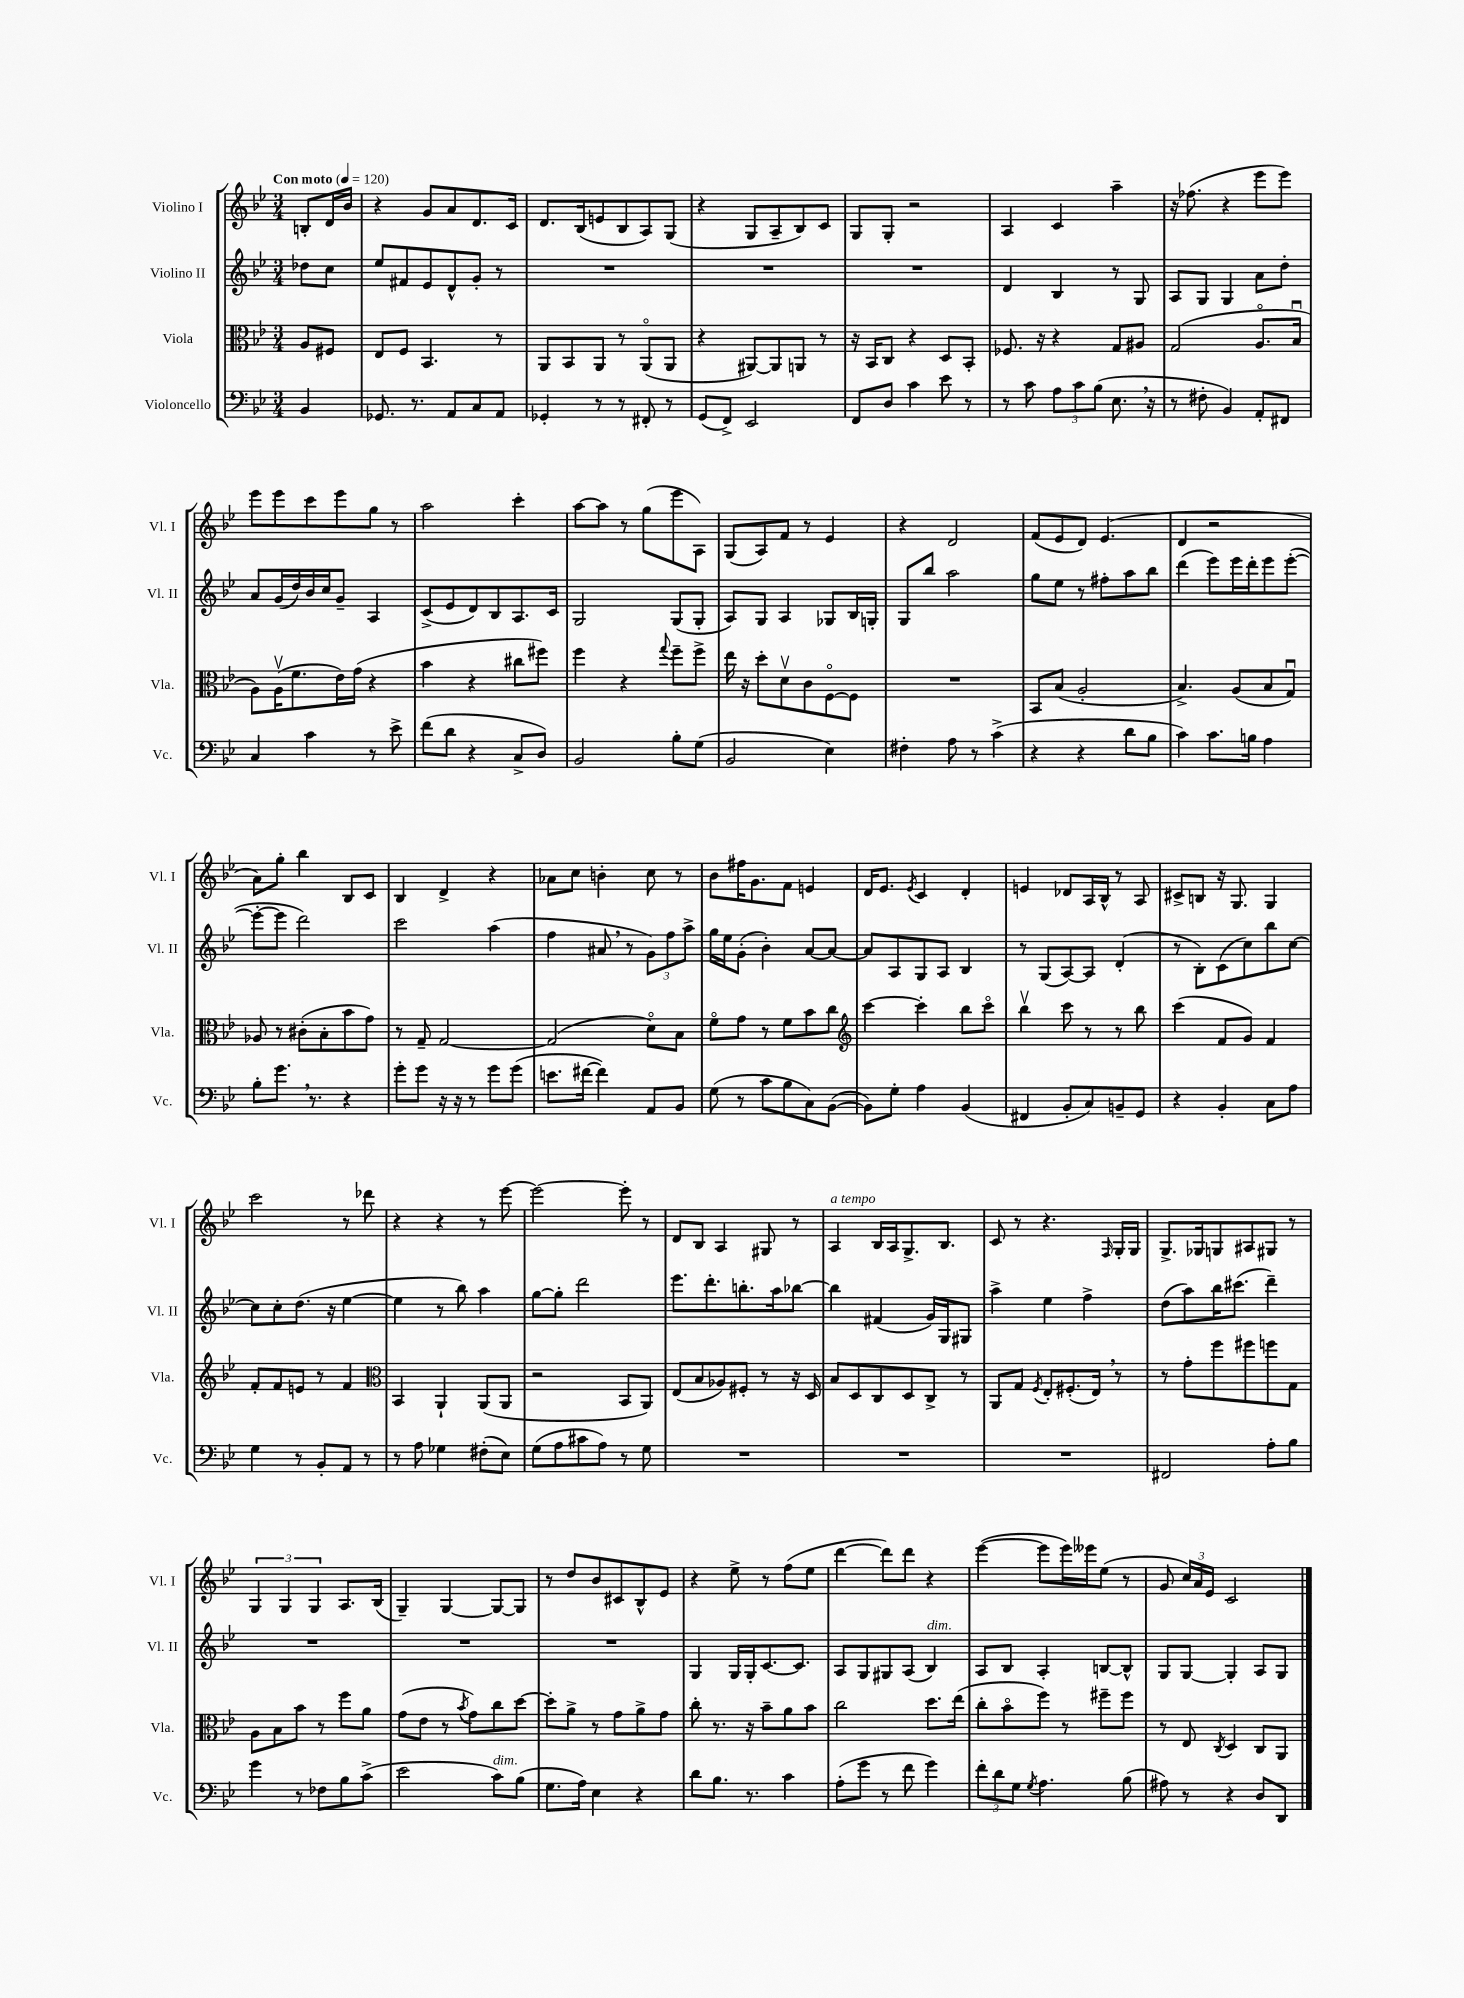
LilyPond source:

<<
\new StaffGroup <<
\new Staff = "s0" \with { instrumentName = "Violino I" shortInstrumentName = "Vl. I" } {
    \clef treble \key bes \major \numericTimeSignature \time 3/4 \partial 4 \tempo "Con moto" 4 = 120
    \autoBeamOff b8[-. d'16 bes'16] |
    r4 g'8[ a'8 d'8. c'16] |
    d'8.[ bes16( e'8 bes8 a8) g8]( |
    r4 g8[ a8-- bes8) c'8] |
    g8[ g8]-. r2 |
    a4 c'4 a''4-- |
    r16 fes''8.( r4 ees'''8[ ees'''8]) |
    ees'''8[ ees'''8 c'''8 ees'''8 g''8] r8 |
    a''2 c'''4-. |
    a''8[~ a''8] r8 g''8[( ees'''8 a8]) |
    g8[( a8) f'8] r8 ees'4 |
    r4 d'2 |
    f'8[( ees'8 d'8]) ees'4.( |
    d'4 r2 |
    a'8[) g''8]-. bes''4 bes8[ c'8] |
    bes4 d'4-> r4 |
    aes'8[ c''8] b'4-. c''8 r8 |
    bes'8[ fis''16 g'8. f'8] e'4 |
    d'16[ ees'8.] \acciaccatura { ees'8 } c'4 d'4-. |
    e'4 des'8[ a16 bes16]-^ r8 a8 |
    cis'8[-> b8] r16 g8. g4 |
    c'''2 r8 des'''8 |
    r4 r4 r8 ees'''8~ |
    ees'''2~ ees'''8-. r8 |
    d'8[ bes8] a4 gis8 r8 |
    a4^\markup { \italic "a tempo" } bes16[ a16 g8.-> bes8.] |
    c'8 r8 r4. \grace { f16 } g16[-. g16] |
    g8.[-> ges16 g8 ais8 gis8] r8 |
    \tuplet 3/2 { g4 g4 g4 } a8.[ bes16]( |
    g4--) g4~ g8[~ g8] |
    r8 d''8[ bes'8 cis'8 bes8-^ ees'8] |
    r4 ees''8-> r8 f''8[( ees''8] |
    d'''4~ d'''8[) d'''8] r4 |
    ees'''4~( ees'''8[ ees'''16) eeses'''16 ees''8]( r8 |
    g'8 \tuplet 3/2 { c''16[) a'16 ees'16] } c'2 \bar "|." |
}
\new Staff = "s1" \with { instrumentName = "Violino II" shortInstrumentName = "Vl. II" } {
    \clef treble \key bes \major \numericTimeSignature \time 3/4 \partial 4
    \autoBeamOff des''8[ c''8] |
    ees''8[ fis'8 ees'8 d'8-^ g'8]-. r8 |
    R2. |
    R2. |
    R2. |
    d'4 bes4 r8 g8 |
    a8[ g8] g4 a'8[ d''8]-. |
    a'8[ g'16( d''16) bes'16 c''16 g'8]-- a4 |
    c'8[->( ees'8 d'8) bes8 a8. c'16] |
    g2 g8[( g8]-. |
    a8[) g8] a4 ges8[ bes16 g16]-. |
    g8[ bes''8] a''2 |
    g''8[ ees''8] r8 fis''8[-. a''8 bes''8] |
    d'''4( ees'''8[) ees'''16 d'''16-. ees'''8 ees'''8]~-.( |
    ees'''8[~-. ees'''8] d'''2) |
    c'''2 a''4( |
    f''4 ais'8 \breathe r8 \tuplet 3/2 { g'8[) f''8 a''8]-> } |
    g''16[ ees''16 g'8]-.( bes'4-.) a'8[~ a'8]~ |
    a'8[ a8 g8 a8] bes4 |
    r8 g8[( a8~) a8] d'4-.( |
    r8 bes8[-.) c'8( c''8) bes''8 c''8]~ |
    c''8[ c''8-. d''8.]( r16 ees''4~ |
    ees''4 r8 bes''8) a''4 |
    g''8[~ g''8]-. d'''2 |
    ees'''8.[ d'''8.-. b''8.-. a''16 bes''8]~ |
    bes''4 fis'4( g'16[) g16 gis8] |
    a''4-> ees''4 f''4-> |
    d''8[( a''8) bes''16 cis'''8.]( d'''4--) |
    R2. |
    R2. |
    R2. |
    g4 g16[ g16-. c'8.~ c'8.] |
    a8[ g8 gis8 a8]( bes4^\markup { \italic "dim." }) |
    a8[ bes8] a4-. b8[~ b8]-^ |
    g8[ g8]~ g4-. a8[ g8] \bar "|." |
}
\new Staff = "s2" \with { instrumentName = "Viola" shortInstrumentName = "Vla." } {
    \clef alto \key bes \major \numericTimeSignature \time 3/4 \partial 4
    \autoBeamOff a8[ fis8] |
    ees8[ f8] bes,4. r8 |
    a,8[ bes,8 a,8] r8 a,8[\flageolet( a,8] |
    r4 ais,8[~) ais,8 a,8] r8 |
    r16 bes,16[ c8] r4 d8[ bes,8]-. |
    fes8. r16 r4 g8[ ais8] |
    g2( a8.[\flageolet bes16]\downbow |
    a8[) a16\upbow( f'8. ees'16) g'16]( r4 |
    bes'4 r4 cis''8[ fis''8]) |
    f''4 r4 \appoggiatura { g''8 } f''8[-- f''8]-> |
    ees''16 r16 d''8[-. d'8\upbow c'8 f8~\flageolet f8] |
    R2. |
    bes,8[ bes8]( a2-. |
    bes4.->) a8[( bes8 g8]\downbow) |
    aes8 r8 cis'8[-.( bes8-. bes'8 g'8]) |
    r8 g8-- g2~ |
    g2( d'8[\flageolet) bes8] |
    f'8[\flageolet g'8] r8 f'8[ bes'8 c''8] |
    \clef treble c'''4~ c'''4-. bes''8[ c'''8]\flageolet |
    bes''4\upbow c'''8 r8 r8 bes''8 |
    c'''4( f'8[ g'8]) f'4 |
    f'8[-. f'8 e'8] r8 f'4 |
    \clef alto bes,4 a,4-! a,8[( a,8] |
    r2 bes,8[ a,8]) |
    ees8[( bes8 aes8) fis8]-. r8 r16 d16 |
    bes8[ d8 c8 d8 c8]-> r8 |
    a,8[ g8] \acciaccatura { f8 } ees8[-. fis8.-.( ees16]) \breathe r8 |
    r8 g'8[-. f''8 fis''8 f''8 g8] |
    a8[ bes8 bes'8] r8 f''8[ a'8] |
    g'8[( ees'8] r8 \acciaccatura { bes'8 } g'8[) c''8 d''8]~ |
    d''8[-. a'8]-> r8 g'8[ a'8-> g'8] |
    c''8-. r8. r16 bes'8[-- a'8 bes'8] |
    c''2 d''8.[ ees''16]( |
    c''8[-. bes'8\flageolet f''8]) r8 fis''8[-- fis''8] |
    r8 ees8 \acciaccatura { c8 } d4 c8[ a,8] \bar "|." |
}
\new Staff = "s3" \with { instrumentName = "Violoncello" shortInstrumentName = "Vc." } {
    \clef bass \key bes \major \numericTimeSignature \time 3/4 \partial 4
    \autoBeamOff bes,4 |
    ges,8. r8. a,8[ c8 a,8] |
    ges,4-. r8 r8 fis,8-. r8 |
    g,8[( f,8]->) ees,2 |
    f,8[ d8] c'4 ees'8 r8 |
    r8 c'8 \tuplet 3/2 { a8[ c'8 bes8]( } ees8. \breathe r16 |
    r8 fis8-. bes,4) a,8[-. fis,8] |
    c4 c'4 r8 ees'8-> |
    f'8[( d'8] r4 c8[-> d8]) |
    bes,2 bes8[-. g8]( |
    bes,2 ees4) |
    fis4-. a8 r8 c'4->( |
    r4 r4 d'8[ bes8] |
    c'4) c'8.[ b16] a4 |
    bes8[-. g'8.] \breathe r8. r4 |
    g'8[-. g'8] r16 r16 r8 g'8[ g'8]( |
    e'8.[ fis'16]~ fis'4) a,8[ bes,8] |
    g8( r8 c'8[ bes8 c8) bes,8]~( |
    bes,8[) g8]-. a4 bes,4( |
    fis,4 bes,8[-. c8) b,8-- g,8] |
    r4 bes,4-. c8[ a8] |
    g4 r8 bes,8[-. a,8] r8 |
    r8 a8 ges4 fis8[-.( ees8]) |
    g8[( a8 cis'8 a8]) r8 g8 |
    R2. |
    R2. |
    R2. |
    fis,2 a8[-. bes8] |
    g'4 r8 fes8[ bes8 c'8]->( |
    ees'2 c'8[^\markup { \italic "dim." }) bes8]( |
    g8.[ a16]) ees4 r4 |
    d'8[ bes8.] r8. c'4 |
    a8[-.( g'8] r8 f'8 g'4) |
    \tuplet 3/2 { f'8[-. d'8 g8] } \acciaccatura { g8 } a4. bes8( |
    ais8) r8 r4 d8[ d,8] \bar "|." |
}
>>
>>
\layout { \context { \Score \remove "Bar_number_engraver" } }
